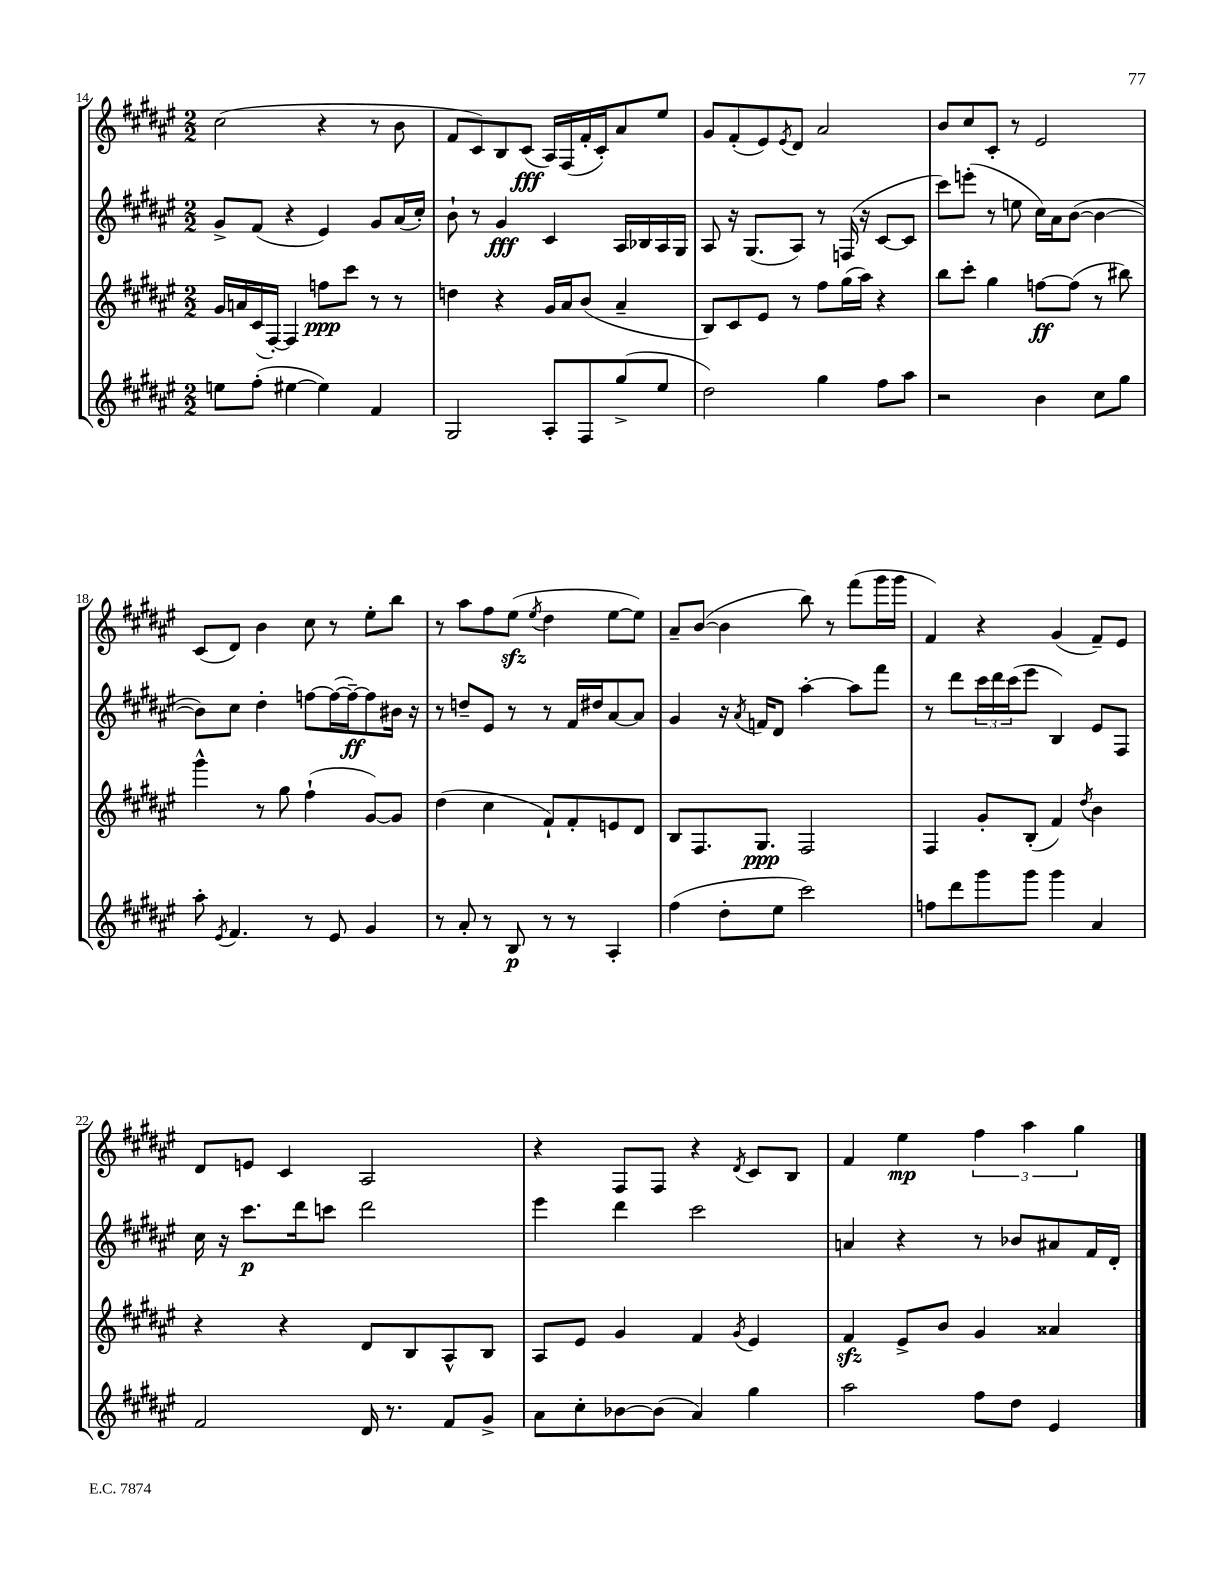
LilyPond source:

<<
\new StaffGroup <<
\new Staff = "s0" {
    \clef treble \key fis \major \numericTimeSignature \time 2/2
    cis''2( r4 r8 b'8 |
    fis'8 cis'8) b8 cis'8\fff( ais16) fis16( fis'16-. cis'16-.) ais'8 eis''8 |
    gis'8 fis'8-.( eis'8) \acciaccatura { eis'8 } dis'8 ais'2 |
    b'8 cis''8 cis'8-. r8 eis'2 |
    cis'8( dis'8) b'4 cis''8 r8 eis''8-. b''8 |
    r8 ais''8 fis''8 eis''8\sfz( \acciaccatura { eis''8 } dis''4 eis''8~ eis''8) |
    ais'8-- b'8~( b'4 b''8) r8 fis'''8( gis'''16 gis'''16 |
    fis'4) r4 gis'4( fis'8--) eis'8 |
    dis'8 e'8 cis'4 ais2 |
    r4 fis8 fis8 r4 \acciaccatura { dis'8 } cis'8 b8 |
    fis'4 eis''4\mp \tuplet 3/2 { fis''4 ais''4 gis''4 } \bar "|." |
}
\new Staff = "s1" {
    \clef treble \key fis \major \numericTimeSignature \time 2/2
    gis'8-> fis'8( r4 eis'4) gis'8 ais'16( cis''16-.) |
    b'8-! r8 gis'4\fff cis'4 ais16 bes16 ais16 gis16 |
    ais8 r16 gis8.( ais8) r8 f16( r16 cis'8~ cis'8 |
    cis'''8) e'''8-.( r8 e''8 cis''16) ais'16 b'8~( b'4~ |
    b'8) cis''8 dis''4-. f''8~ f''16~( f''16~--\ff) f''8 bis'16 r16 |
    r8 d''8-- eis'8 r8 r8 fis'16 dis''16 ais'8~ ais'8 |
    gis'4 r16 \acciaccatura { ais'8 } f'16 dis'8 ais''4~-. ais''8 fis'''8 |
    r8 dis'''8 \tuplet 3/2 { cis'''16 dis'''16 cis'''16( } eis'''8 b4) eis'8 fis8 |
    cis''16 r16 cis'''8.\p dis'''16 c'''8 dis'''2 |
    eis'''4 dis'''4 cis'''2 |
    a'4 r4 r8 bes'8 ais'8 fis'16 dis'16-. \bar "|." |
}
\new Staff = "s2" {
    \clef treble \key fis \major \numericTimeSignature \time 2/2
    gis'16 a'16 cis'16( fis16~-.) fis4 f''8\ppp cis'''8 r8 r8 |
    d''4 r4 gis'16 ais'16 b'8( ais'4-- |
    b8) cis'8 eis'8 r8 fis''8 gis''16( ais''16) r4 |
    b''8 cis'''8-. gis''4 f''8~\ff f''8( r8 bis''8) |
    gis'''4-^ r8 gis''8 fis''4-!( gis'8~) gis'8 |
    dis''4( cis''4 fis'8-!) fis'8-. e'8 dis'8 |
    b8 fis8. gis8.\ppp fis2 |
    fis4 gis'8-. b8-.( fis'4) \acciaccatura { dis''8 } b'4 |
    r4 r4 dis'8 b8 ais8-^ b8 |
    ais8 eis'8 gis'4 fis'4 \acciaccatura { gis'8 } eis'4 |
    fis'4\sfz eis'8-> b'8 gis'4 aisis'4 \bar "|." |
}
\new Staff = "s3" {
    \clef treble \key fis \major \numericTimeSignature \time 2/2
    e''8 fis''8-.( eis''4~ eis''4) fis'4 |
    gis2 ais8-. fis8 gis''8->( eis''8 |
    dis''2) gis''4 fis''8 ais''8 |
    r2 b'4 cis''8 gis''8 |
    ais''8-. \acciaccatura { eis'8 } fis'4. r8 eis'8 gis'4 |
    r8 ais'8-. r8 b8\p r8 r8 ais4-. |
    fis''4( dis''8-. eis''8 cis'''2) |
    f''8 dis'''8 gis'''8 gis'''8 gis'''4 ais'4 |
    fis'2 dis'16 r8. fis'8 gis'8-> |
    ais'8 cis''8-. bes'8~ bes'8( ais'4) gis''4 |
    ais''2 fis''8 dis''8 eis'4 \bar "|." |
}
>>
>>
\layout { \context { \Score currentBarNumber = #14 } }
